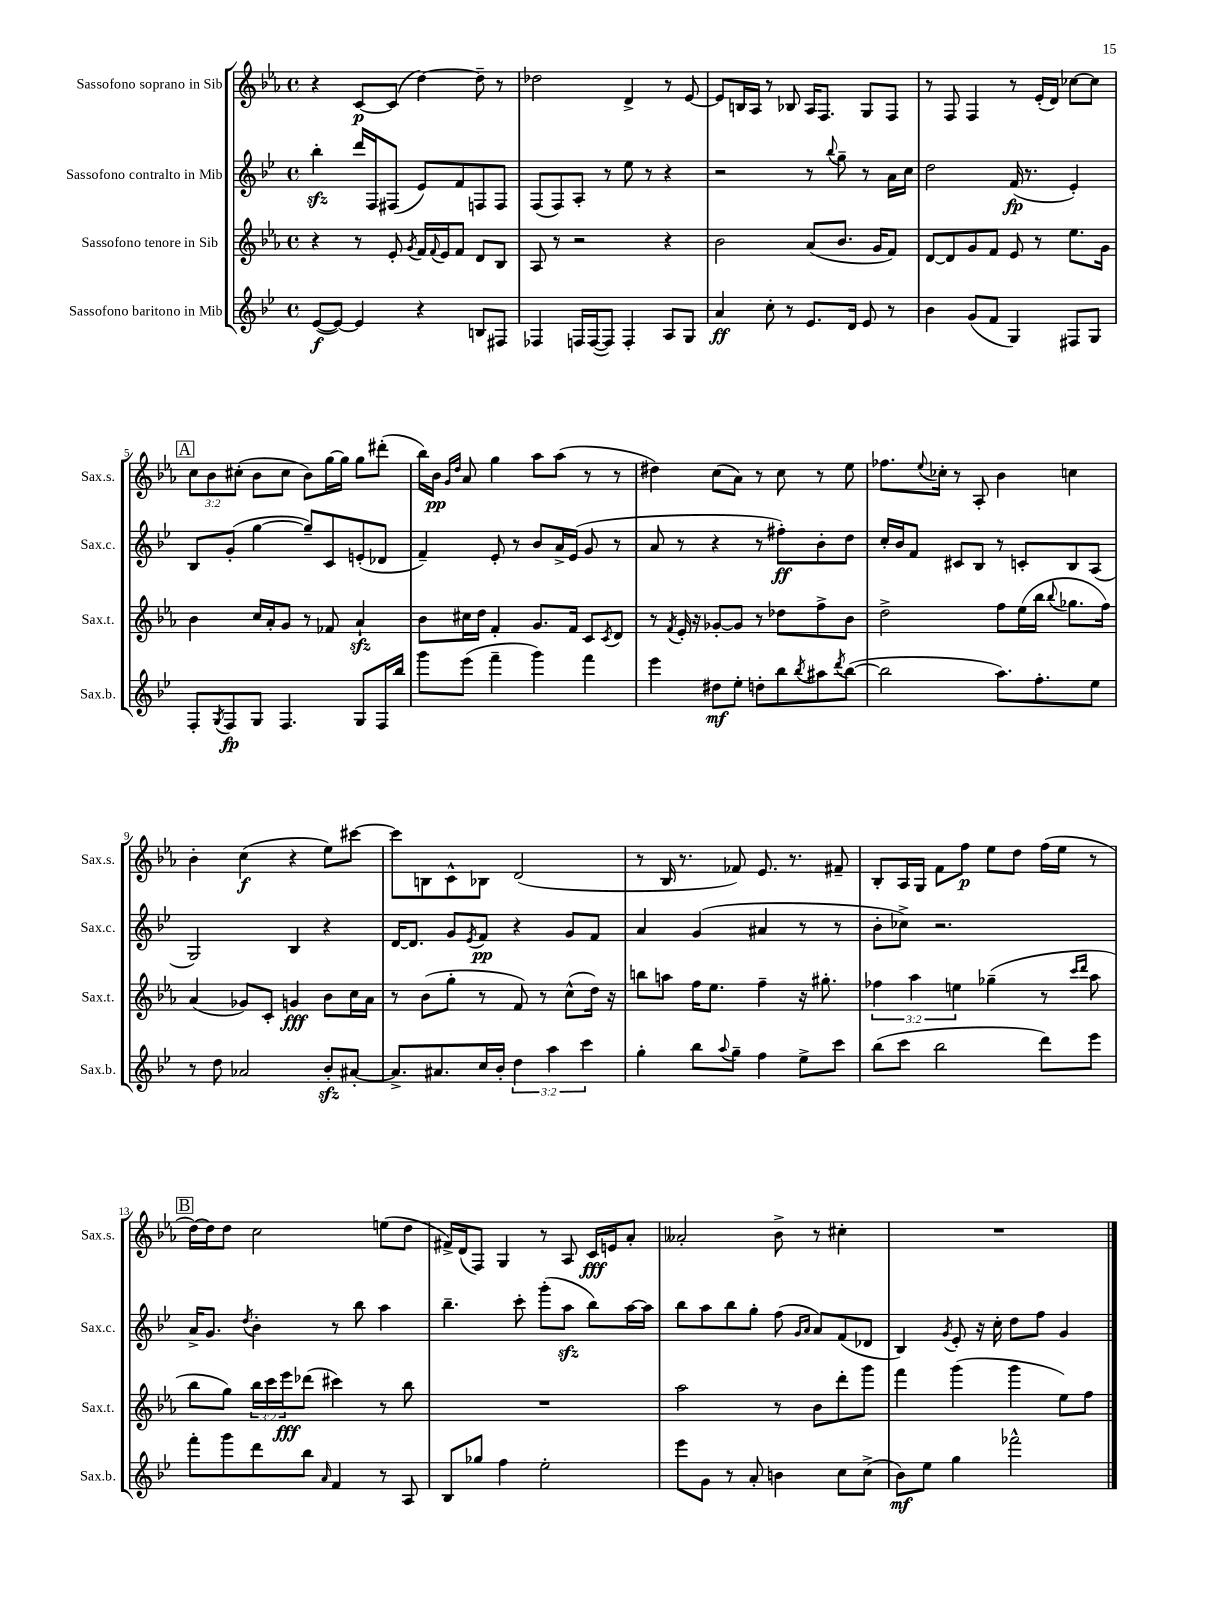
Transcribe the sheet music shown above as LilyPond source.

<<
\new StaffGroup <<
\new Staff = "s0" \with { instrumentName = "Sassofono soprano in Sib" shortInstrumentName = "Sax.s." } {
    \clef treble \key ees \major \defaultTimeSignature \time 4/4 \override Staff.TupletNumber.text = #tuplet-number::calc-fraction-text
    r4 c'8~\p c'8( d''4~) d''8-- r8 |
    des''2 d'4-> r8 ees'8~ |
    ees'8 b16 aes16 r8 bes8 aes16 f8. g8 f8 |
    r8 f8 f4 r8 ees'16-.( d'16) ces''8~ ces''8 |
    \mark \markup { \box "A" } \tuplet 3/2 { c''8 bes'8 cis''8-.( } bes'8 cis''8 bes'8) g''16~ g''16 g''8 dis'''8-.( |
    bes''16) bes'16\pp \grace { g'16 d''16 } aes'8 g''4 aes''8 aes''8( r8 r8 |
    dis''4) c''8( aes'8) r8 c''8 r8 ees''8 |
    fes''8. \appoggiatura { ees''8 } ces''16-. r8 aes8-. bes'4 c''4 |
    bes'4-. c''4\f( r4 ees''8) cis'''8~ |
    cis'''8 b8 c'8-^ bes8 d'2( |
    r8 bes16 r8. fes'8) ees'8. r8. fis'8-- |
    bes8-. aes16 g16 f'8 f''8\p ees''8 d''8 f''16( ees''16 r8 |
    \mark \markup { \box "B" } d''16~) d''16 d''8 c''2 e''8( d''8 |
    fis'16->) d'16( f8) g4 r8 aes8 c'16\fff e'16 aes'8-. |
    aeses'2-. bes'8-> r8 cis''4-. |
    R1 \bar "|." |
}
\new Staff = "s1" \with { instrumentName = "Sassofono contralto in Mib" shortInstrumentName = "Sax.c." } {
    \clef treble \key bes \major \defaultTimeSignature \time 4/4
    bes''4-.\sfz d'''16 f16 fis8( ees'8) f'8 f8 f8 |
    f8( f8) a8-. r8 ees''8 r8 r4 |
    r2 r8 \appoggiatura { bes''8 } g''8-- r8 a'16 c''16 |
    d''2 f'16\fp( r8. ees'4-.) |
    \mark \markup { \box "A" } bes8 g'8-.( g''4~ g''8--) c'8 e'8-.( des'8 |
    f'4--) ees'8-. r8 bes'8 a'16-> ees'16( g'8 r8 |
    a'8 r8 r4 r8 fis''8-.\ff) bes'8-. d''8 |
    c''16-. bes'16 f'8 cis'8 bes8 r8 c'8-. bes8 a8( |
    g2) bes4 r4 |
    d'16~ d'8. g'8 \acciaccatura { ees'8 } f'8\pp r4 g'8 f'8 |
    a'4 g'4( ais'4 r8 r8 |
    bes'8-. ces''8->) r2. |
    \mark \markup { \box "B" } a'16-> g'8. \acciaccatura { d''8 } bes'4-. r8 bes''8 a''4 |
    bes''4.-- c'''8-. g'''8-.( a''8\sfz bes''8) a''16~ a''16 |
    bes''8 a''8 bes''8 g''8-. f''8( \grace { g'16 a'16 } a'8) f'8( des'8 |
    bes4) \acciaccatura { g'8 } ees'8-. r16 c''16-. d''8 f''8 g'4 \bar "|." |
}
\new Staff = "s2" \with { instrumentName = "Sassofono tenore in Sib" shortInstrumentName = "Sax.t." } {
    \clef treble \key ees \major \defaultTimeSignature \time 4/4 \override Staff.TupletNumber.text = #tuplet-number::calc-fraction-text
    r4 r8 ees'8-. \acciaccatura { g'8 } f'16 \appoggiatura { f'8 } ees'16 f'8 d'8 bes8 |
    aes8 r8 r2 r4 |
    bes'2 aes'8( bes'8. g'16 f'8) |
    d'8~ d'8 g'8 f'8 ees'8 r8 ees''8. g'16 |
    \mark \markup { \box "A" } bes'4 c''16 aes'16-. g'8 r8 fes'8 aes'4-!\sfz |
    bes'8 cis''16 d''16 f'4-. g'8. f'16 c'8 \acciaccatura { c'8 } d'8 |
    r8 \acciaccatura { f'8 } ees'16-. r16 ges'8~-. ges'8 r8 des''8 f''8-> bes'8 |
    d''2-> f''8 ees''16( bes''16 \appoggiatura { bes''8 } ges''8. f''16) |
    aes'4( ges'8) c'8-. g'4\fff bes'8 c''16 aes'16 |
    r8 bes'8( g''8-. r8 f'8) r8 c''8-^( d''16) r16 |
    b''8 a''8 f''16 ees''8. f''4-- r16 gis''8.-. |
    \tuplet 3/2 { fes''4 aes''4 e''4 } ges''4--( r8 \grace { c'''16 d'''16 } aes''8 |
    \mark \markup { \box "B" } bes''8 g''8) \tuplet 3/2 { bes''16 c'''16 ees'''16\fff } des'''8( cis'''4) r8 bes''8 |
    R1 |
    aes''2 r8 bes'8 d'''8-. g'''8 |
    f'''4 g'''4( g'''4 ees''8) f''8 \bar "|." |
}
\new Staff = "s3" \with { instrumentName = "Sassofono baritono in Mib" shortInstrumentName = "Sax.b." } {
    \clef treble \key bes \major \defaultTimeSignature \time 4/4 \override Staff.TupletNumber.text = #tuplet-number::calc-fraction-text
    ees'8~\f( ees'8~) ees'4 r4 b8 fis8 |
    fes4 f16 f16~( f8) f4-. a8 g8 |
    a'4\ff c''8-. r8 ees'8. d'16 ees'8 r8 |
    bes'4 g'8( f'8 g4) fis8 g8 |
    \mark \markup { \box "A" } f8-. \acciaccatura { g8 } f8\fp g8 f4. g8 f16 bes''16 |
    g'''8 ees'''8( f'''4-- g'''4) f'''4 |
    ees'''4 dis''8\mf ees''8-. d''8-. bes''8 \acciaccatura { bes''8 } ais''8 \acciaccatura { d'''8 } bes''8~( |
    bes''2 a''8.) f''8.-. ees''8 |
    r8 d''8 aes'2 bes'8-.\sfz ais'8~-. |
    ais'8.-> ais'8. c''16 bes'16-. \tuplet 3/2 { d''4 a''4 c'''4 } |
    g''4-. bes''8 \appoggiatura { a''8 } g''8-- f''4 ees''8-> c'''8 |
    bes''8( c'''8 bes''2 d'''8) ees'''8 |
    \mark \markup { \box "B" } f'''8-. g'''8 d'''8 bes''8 \grace { a'16 } f'4 r8 a8 |
    bes8 ges''8 f''4 ees''2-. |
    ees'''8 g'8 r8 a'8-. b'4 c''8 c''8->( |
    bes'8\mf) ees''8 g''4 fes'''2-^ \bar "|." |
}
>>
>>
